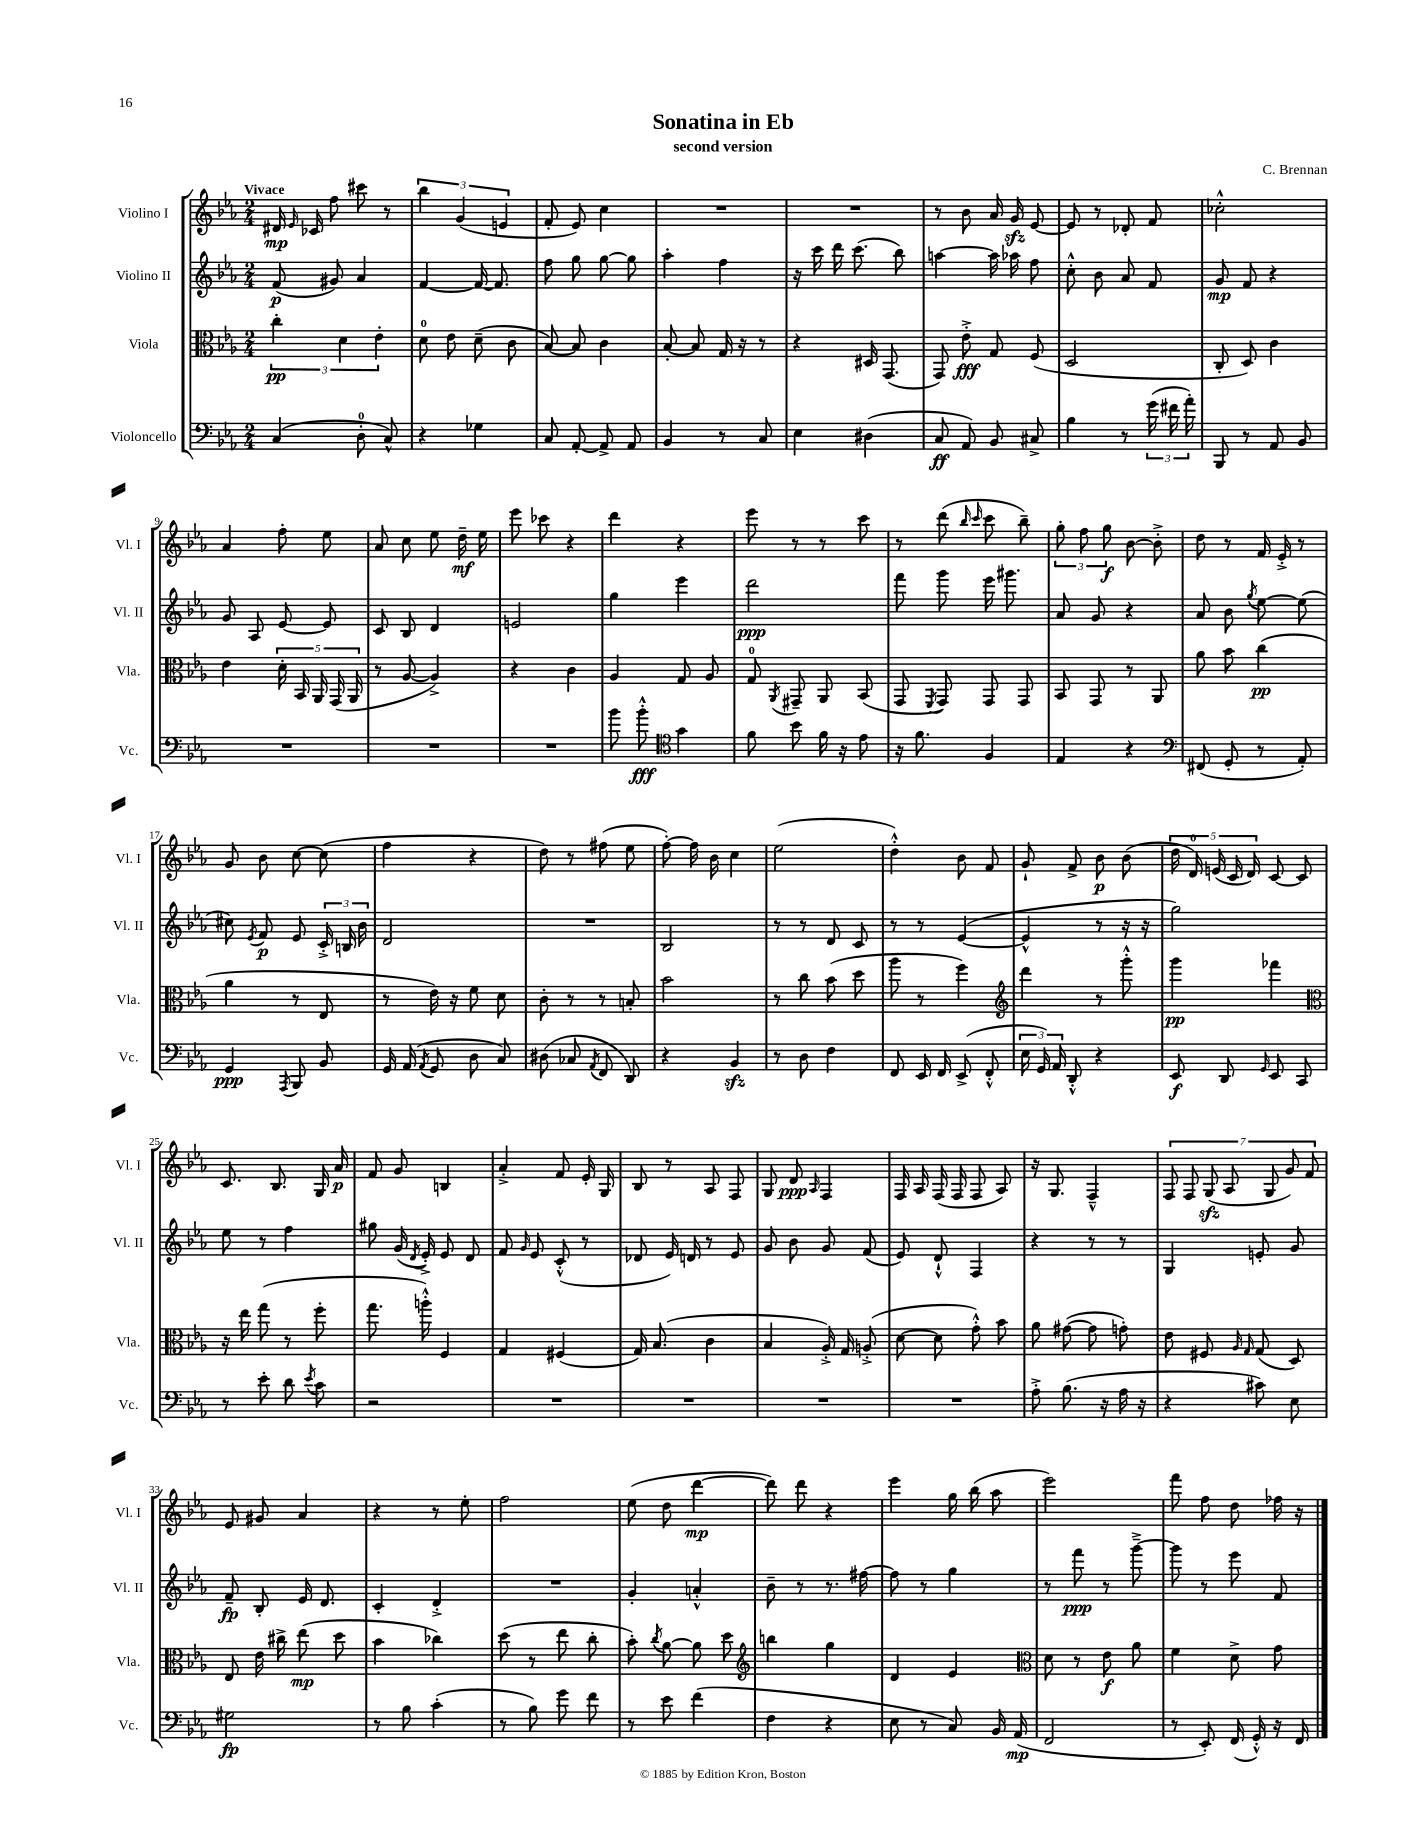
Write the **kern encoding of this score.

**kern	**kern	**kern	**kern
*staff4	*staff3	*staff2	*staff1
*clefF4	*clefC3	*clefG2	*clefG2
*k[b-e-a-]	*k[b-e-a-]	*k[b-e-a-]	*k[b-e-a-]
*M2/4	*M2/4	*M2/4	*M2/4
(4C	6cc'	(8f	16d#
.	.	.	16qqe-
.	.	.	16c-
.	.	8g#)	8ff
.	6d	.	.
8D'	.	4a-	8ccc#
.	6e-'	.	.
8C^^)	.	.	8r
=	=	=	=
4r	8d	[4f	6bb-
.	8e-	.	.
.	.	.	(6g
4G-	(8d~	16f_	.
.	.	8.f]	.
.	.	.	6e
.	8c	.	.
=	=	=	=
8C	[8B-)	8ff	8f'
[8AA-'	8B-]	8gg	8e-)
8AA-^]	4c	[8gg	4cc
8AA-	.	8gg]	.
=	=	=	=
4BB-	[8B-'	4aa-'	2r
.	8B-]	.	.
8r	16G	4ff	.
.	16r	.	.
8C	8r	.	.
=	=	=	=
4E-	4r	16r	2r
.	.	16ccc	.
.	.	16ddd	.
.	.	(8.ccc	.
(4D#	16D#	.	.
.	(8.GG	.	.
.	.	8bb-)	.
=	=	=	=
8C	8GG)	[4aa	8r
8AA-)	8e-'^	.	8b-
8BB-	8G	16aa]	16a-
.	.	16aa-	16g
8C#^	(8F	8ff	[8e-
=	=	=	=
4B-	2D	8cc'^^	8e-]
.	.	8b-	8r
8r	.	8a-	8d-'
(24g	.	8f	8f
24f#	.	.	.
24a-')	.	.	.
=	=	=	=
8BBB-	8C'	8g	2cc-'^^
8r	8D)	8f	.
8AA-	4c	4r	.
8BB-	.	.	.
=	=	=	=
2r	4e-	8g	4a-
.	.	8A-	.
.	20d'	[8e-	8ff'
.	20BB-	.	.
.	20AA-	.	.
.	.	8e-]	8ee-
.	(20GG	.	.
.	20AA-	.	.
=	=	=	=
2r	8r	8c	8a-
.	[8A-	8B-	8cc
.	4A-^])	4d	8ee-
.	.	.	16dd~
.	.	.	16ee-
=	=	=	=
2r	4r	2e	8eee-
.	.	.	8ccc-
.	4c	.	4r
=	=	=	=
8b-	4A-	4gg	4ddd
8b-'^^	.	.	.
*clefC4	*	*	*
4g	8G	4eee-	4r
.	8A-	.	.
=	=	=	=
8f	8G	2ddd	8eee-
.	8qAA-	.	.
8b-	8GG#~	.	8r
16f	8AA-	.	8r
16r	.	.	.
8e-	(8BB-	.	8ccc
=	=	=	=
16r	8GG	8fff	8r
8.f	.	.	.
.	8qFF	.	.
.	8GG)	8ggg	(8ddd
.	.	.	16qqbb-
.	.	.	16qqccc
4F	8GG	16eee-	8ccc
.	.	8.ggg#	.
.	8GG	.	8bb-~)
=	=	=	=
4E-	8BB-	8a-	12gg'
.	.	.	12ff
.	8GG	8g	.
.	.	.	12gg
4r	8r	4r	[8b-
.	8AA-	.	8b-'^]
=	=	=	=
*clefF4	*	*	*
(8FF#	8a-	8a-	8dd
8GG'	8b-	8b-	8r
.	.	8qgg	.
8r	(4cc	[8ee-	16f
.	.	.	16e-'^
8AA-')	.	(8ee-]	8r
=	=	=	=
4GG	4a-	8cc#)	8g
.	.	8qe-	.
.	.	8f	8b-
8qAAA-	.	.	.
8BBB-	8r	8e-	[8cc
8BB-	8E-	24c'^	(8cc]
.	.	24B	.
.	.	24b-	.
=	=	=	=
16GG	8r	2d	4ff
(16AA-	.	.	.
8qAA-	.	.	.
8GG	16e-)	.	.
.	16r	.	.
8D	8f	.	4r
8C)	8d	.	.
=	=	=	=
(8D#	8c'	2r	8dd)
8C-	8r	.	8r
8qAA-	.	.	.
8FF	8r	.	(8ff#
8DD)	8B'	.	8ee-
=	=	=	=
4r	2b-	2B-	[8ff')
.	.	.	16ff]
.	.	.	16b-
4BB-	.	.	4cc
=	=	=	=
8r	8r	8r	(2ee-
8D	8cc	8r	.
4F	(8b-	8d	.
.	8dd	8c	.
=	=	=	=
8FF	8aa-	8r	4dd'^^)
16EE-	8r	8r	.
16FF	.	.	.
(8EE-^	4ff)	([4e-	8b-
8FF'^^	.	.	8f
=	=	=	=
*	*clefG2	*	*
24E-	4ddd	4e-^^]	8g`
24GG)	.	.	.
24AA-	.	.	.
8DD'^^	.	.	8f^
4r	8r	8r	8b-
.	8ggg'^^	16r	(8b-
.	.	16r	.
=	=	=	=
8EE-	4ggg	2gg)	20dd
.	.	.	20d)
.	.	.	(20e
8DD	.	.	.
.	.	.	20c
.	.	.	20d)
16qqGG	.	.	.
8EE-	4fff-	.	[8c
8CC	.	.	8c]
=	=	=	=
*	*clefC3	*	*
8r	16r	8ee-	8.c
.	16ee-	.	.
8e-'	(8gg	8r	.
.	.	.	8.B-
8d	8r	4ff	.
8qe-	.	.	.
8c	8ff'	.	16G
.	.	.	16a-
=	=	=	=
2r	8.gg	8gg#	8f
.	.	(16g	8g
.	.	8qd	.
.	16aa'^^)	16e-'^)	.
.	4F	8e-	4B
.	.	8d	.
=	=	=	=
2r	4G	8f	4a-'^
.	.	16qqg	.
.	.	8e-	.
.	(4F#	(8c'^^	8f
.	.	8r	16e-'
.	.	.	16G
=	=	=	=
2r	16G)	8d-	8B-
.	(8.B-	.	.
.	.	16e-)	8r
.	.	16d	.
.	4c	8r	8A-
.	.	8e-	8F
=	=	=	=
2r	4B-	8g	8G
.	.	8b-	8d
.	.	.	16qqA-
.	16A-'^)	8g	4F
.	16G	.	.
.	(8A'^	(8f	.
=	=	=	=
2r	[8d	8e-)	16F
.	.	.	16A-
.	8d]	8d`^^	(16F
.	.	.	16F
.	8g'^^)	4F	8F
.	8b-	.	8A-)
=	=	=	=
8A-'^	8a-	4r	16r
.	.	.	8.G
(8.B-	([8g#	.	.
.	8g#]	8r	4F~^^
16r	.	.	.
16A-	8g')	8r	.
16r	.	.	.
=	=	=	=
4r	8e-	4G	14F
.	.	.	14F
.	8F#	.	.
.	.	.	(14G
.	.	.	14A-
.	16qqA-	.	.
.	16qqG	.	.
8c#)	(8G	8e'	.
.	.	.	14G
.	.	.	14g)
8E-	8D)	8g	.
.	.	.	14f
=	=	=	=
2G#	8E-	8f~	8e-
.	16e-	8B-'	8g#
.	16cc#^	.	.
.	(8ee-	16e-	4a-
.	.	8.d	.
.	8dd	.	.
=	=	=	=
8r	4b-	4c'	4r
8B-	.	.	.
(4c'	4cc-)	4d'^	8r
.	.	.	8ee-'
=	=	=	=
8r	(8dd	2r	2ff
8B-)	8r	.	.
8g	8ee-	.	.
8f	8cc'	.	.
=	=	=	=
8r	8b-')	4g'	(8ee-
.	8qcc	.	.
8e-	[8a-	.	8dd
(4f	8a-]	4a'^^	[4ddd
.	8dd	.	.
=	=	=	=
*	*clefG2	*	*
4F	4bb	8b-~	8ddd])
.	.	8r	8ddd
4r	4gg	8.r	4r
.	.	[16ff#	.
=	=	=	=
8E-	4d	8ff#]	4eee-
8r	.	8r	.
8C)	4e-	4gg	16gg
.	.	.	(16bb-
16BB-	.	.	8aa-
(16AA-	.	.	.
=	=	=	=
*	*clefC3	*	*
2FF	8d	8r	2eee-)
.	8r	8fff	.
.	8e-	8r	.
.	8a-	[8ggg~^	.
=	=	=	=
8r	4f	8ggg]	8fff
8EE-')	.	8r	8ff
(16FF	8d^	8eee-	8dd
16GG'^^)	.	.	.
16r	8g	8f	16ff-
16FF	.	.	16r
==	==	==	==
*-	*-	*-	*-
